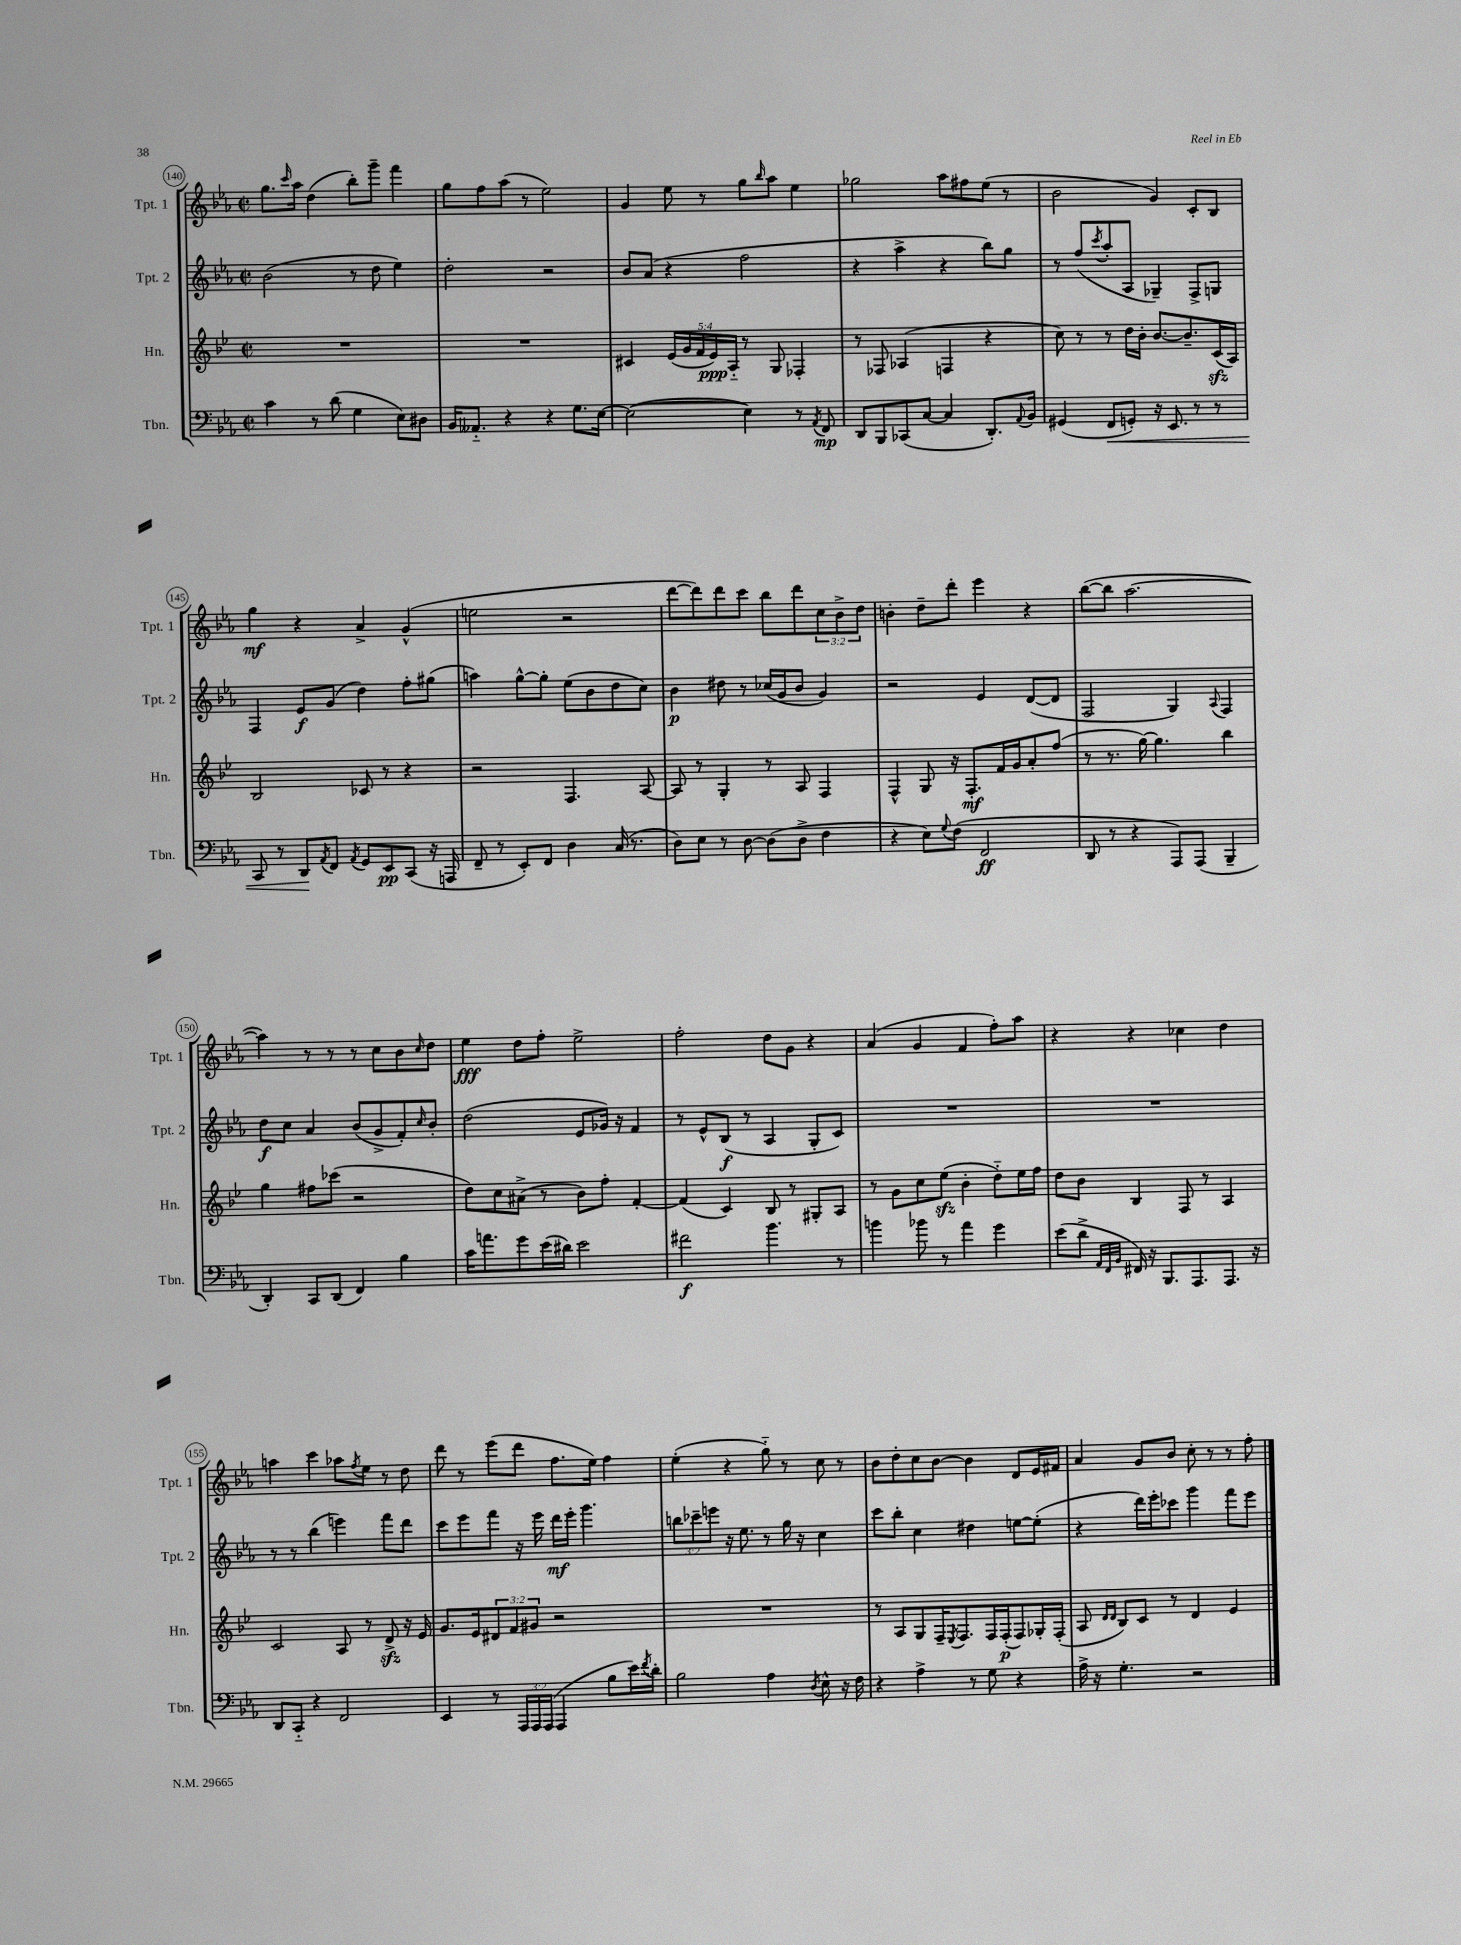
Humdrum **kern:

**kern	**kern	**kern	**kern
*staff4	*staff3	*staff2	*staff1
*clefF4	*clefG2	*clefG2	*clefG2
*k[b-e-a-]	*k[b-e-]	*k[b-e-a-]	*k[b-e-a-]
*M2/2	*M2/2	*M2/2	*M2/2
*met(c|)	*met(c|)	*met(c|)	*met(c|)
4c\	1r	(2b-\	8.gg\L
.	.	.	16qqccc/
.	.	.	16aa-\Jk
8r	.	.	(4dd\
(8d\	.	.	.
4G\	.	8r	8bb-'\L)
.	.	8dd\	8ggg~\J
8E-\L)	.	4ee-\)	4fff\
8D#\J	.	.	.
=	=	=	=
16BB-/LK	1r	2dd'\	8gg\L
8.AA--'~/J	.	.	.
.	.	.	8ff\
4r	.	.	(8aa-\J
.	.	.	8r
4r	.	2r	2ee-\)
8.G\L	.	.	.
[16E-\Jk	.	.	.
=	=	=	=
(2E-\_	4c#/	8b-/L	4g/
.	.	(8a-/J	.
.	(20e-/LL	4r	8ee-\
.	20g/	.	.
.	20f/	.	.
.	.	.	8r
.	20e-/)	.	.
.	20A'~/JJ	.	.
4E-\])	8r	2ff\	8gg\L
.	.	.	16qqbb-/
.	8G/	.	8aa-\J
8r	4F-'/	.	4ee-\
8qAA-/	.	.	.
8FF/	.	.	.
=	=	=	=
8DD/L	8r	4r	2gg-\
8BBB-/	8F-/	.	.
(8CC-/	(4A-/	4aa-^\	.
[8C/J	.	.	.
4C/]	4F/	4r	8aa-\L
.	.	.	8ff#\
8.DD'/L)	4r	8bb-\L)	(8ee-\J
.	.	8gg\J	8r
8qqAA-/	.	.	.
16BB-/Jk	.	.	.
=	=	=	=
(4GG#/	8cc\)	8r	2b-\
.	8r	(8ff/L	.
.	.	8qccc/	.
8FF/L	8r	8aa-'/	.
8GG'/J)	16dd\LL	8A-/J	.
.	16b-'\JJ	.	.
16r	[8.b-/L	4G-~/)	4g/)
8.EE-/	.	.	.
.	8.b-~/]	.	.
8r	.	8F^/L	8c'/L
8r	(16c/L	8G/J	8B-/J
.	16A/JJ)	.	.
=	=	=	=
8CC/	2B-/	4F/	4gg\
8r	.	.	.
8DD/L	.	8e-/L	4r
8qAA-/	.	.	.
8FF/J	.	(8g/J	.
8qAA-/	.	.	.
8GG/L	8c-/	4dd\)	4a-^/
8EE-/	8r	.	.
(8CC/J	4r	8ff'\L	(4g^^/
16r	.	(8gg#\J	.
16AAA/	.	.	.
=	=	=	=
8FF~/	2r	4aa\)	2ee\
8r	.	.	.
8EE-'/L)	.	[8gg^^\L	.
8FF/J	.	8gg'\]J	.
4D\	4.F/	(8ee-\L	2r
.	.	8b-\	.
(16C/	.	8dd\	.
8.r	.	.	.
.	[8A/	8cc\J)	.
=	=	=	=
8D\L)	8A/]	4b-\	[8ddd\L
8E-\J	8r	.	8ddd\])
8r	4G'/	8dd#\	8ddd\
[8D\	.	8r	8ccc\J
(8D\]L	8r	(16cc-/LL	8bb-\L
.	.	16g/J	.
8D^\J	8A/	8b-/J	8ddd\
4F\	4F/	4g/)	12cc\
.	.	.	12b-^\
.	.	.	12dd\J
=	=	=	=
4r	4F^^/	2r	4b'\
8E-\L)	8G/	.	8dd~\L
8qqG/	.	.	.
(8F\J	16r	.	8ddd'\J
.	8.F'/L	.	.
2FF/	.	4e-/	4eee-\
.	16f/L	.	.
.	16g/J	.	.
.	8a'/	([8d/L	4r
.	(8ff/J	8d/]J	.
=	=	=	=
8DD/	8r	2F/	([8bb-\L
8r	8.r	.	8bb-\]J
4r	.	.	[2.aa-\
.	[16gg\)	.	.
.	4.gg\]	.	.
8AAA-/L)	.	4G/)	.
(8AAA-/J	.	.	.
.	.	8qqA-/	.
4BBB-~/	4bb-\	4F/	.
=	=	=	=
4DD'/)	4gg\	8dd\L	4aa-\])
.	.	8cc\J	.
8CC/L	8ff#\L	4a-/	8r
(8DD/J	(8ccc-\J	.	8r
4FF/)	2r	(8b-/L	8r
.	.	8g^/	8cc\L
4B-\	.	8f'/)	8b-\
.	.	16qqcc/	16qqcc/
.	.	8b-'/J	8dd\J
=	=	=	=
16c\LK	8dd\L)	(2dd\	4ee-\
8.a\	.	.	.
.	8cc\	.	.
8g\	(8a#^\J	.	8dd\L
(16e-\L	8r	.	8ff'\J
16d#\JJ)	.	.	.
2e-\	8b-\L)	8e-/L	2ee-^\
.	8ff'\J	16g-/Jk)	.
.	.	16r	.
.	[4f'/	4f/	.
=	=	=	=
2f#\	(4f/]	8r	2ff'\
.	.	8e-^^/L	.
.	4c/)	(8B-/J	.
.	.	8r	.
4.b-\	8B-/	4A-/	8dd\L
.	8r	.	8g\J
.	8G#'/L	8G'/L	4r
8r	8A/J	8c/J)	.
=	=	=	=
4b\	8r	1r	(4a-/
.	8g\L	.	.
8b-\	8cc\	.	4g/
8r	(8ee-\J	.	.
4a-\	4b-'\	.	4f/
4g\	8dd'~\L)	.	8ff'\L)
.	16ee-\L	.	8aa-\J
.	16ff\JJ	.	.
=	=	=	=
(8e-\L	8dd\L	1r	4r
8d^\J	8b-\J	.	.
32qqAA-/LLL	.	.	.
32qqFF/	.	.	.
32qqBB-/JJJ	.	.	.
16FF#/)	4B-/	.	4r
16r	.	.	.
8.BBB-/L	.	.	.
.	8F/	.	4cc-\
8.AAA-/	.	.	.
.	8r	.	.
8.AAA-/J	4A/	.	4dd\
16r	.	.	.
=	=	=	=
8DD/L	2c/	8r	4aa\
8CC'~/J	.	8r	.
4r	.	(4bb-\	4ccc\
2FF/	8A/	4eee\)	8aa-\L
.	.	.	8qff/
.	8r	.	8ee-\J
.	8d^/	8fff\L	8r
.	16r	8ddd\J	8dd\
.	16e-/	.	.
=	=	=	=
4EE-/	8.g/L	8ccc\L	8ddd\
.	.	8eee-\	8r
.	16e-/k	.	.
8r	12d#/	8fff\J	(8eee-\L
.	12f/	.	.
24AAA-/LL	.	16r	8ddd\J
24AAA-/	12g#/J	.	.
.	.	16eee-\	.
(24AAA-/JJ	.	.	.
4AAA-/	2r	16ddd\LL	8.ff\L
.	.	16eee-'\JJ	.
.	.	4.ggg\	.
.	.	.	16ee-\Jk)
8B-\L	.	.	4ff\
16e-\L)	.	.	.
8qf/	.	.	.
16d'\JJ	.	.	.
=	=	=	=
2B-\	1r	12bb\L	(4ee-'\
.	.	12ccc-~\	.
.	.	12eee\J	.
.	.	16r	4r
.	.	8.ee-\	.
4A-\	.	8r	8gg'~\)
.	.	16gg\	8r
.	.	16r	.
8qD/	.	.	.
8E-^^\	.	4cc\	8cc\
16r	.	.	8r
16F\	.	.	.
=	=	=	=
4r	8r	8ccc\L	8b-\L
.	8A/L	8bb-'\J	8dd'\
4A-^\	8G/	4cc\	8cc\
.	16F~/K	.	[8b-\J
.	8qE-/	.	.
.	8.F/	.	.
8r	.	4dd#\	4b-\]
8G\	16F/L	.	.
.	(16F'/J	.	.
4r	8F/)	[8ee\L	8d/L
.	16G-'/L	(8ee'\]J	16e-/L
.	(16F'/JJ	.	16f#/JJ
=	=	=	=
16A-^\	8A/	4r	4a-/
16r	.	.	.
.	16qqd/LL	.	.
.	16qqd/JJ	.	.
4.G'\	8B-/L)	.	.
.	8c/J	16ddd\LL)	8g/L
.	.	16eee-'\J	.
.	8r	8ccc-\J	8b-/J
2r	4d/	4ggg\	8cc'\
.	.	.	8r
.	4e-/	8fff\L	8r
.	.	8eee-\J	8ff'\
==	==	==	==
*-	*-	*-	*-
